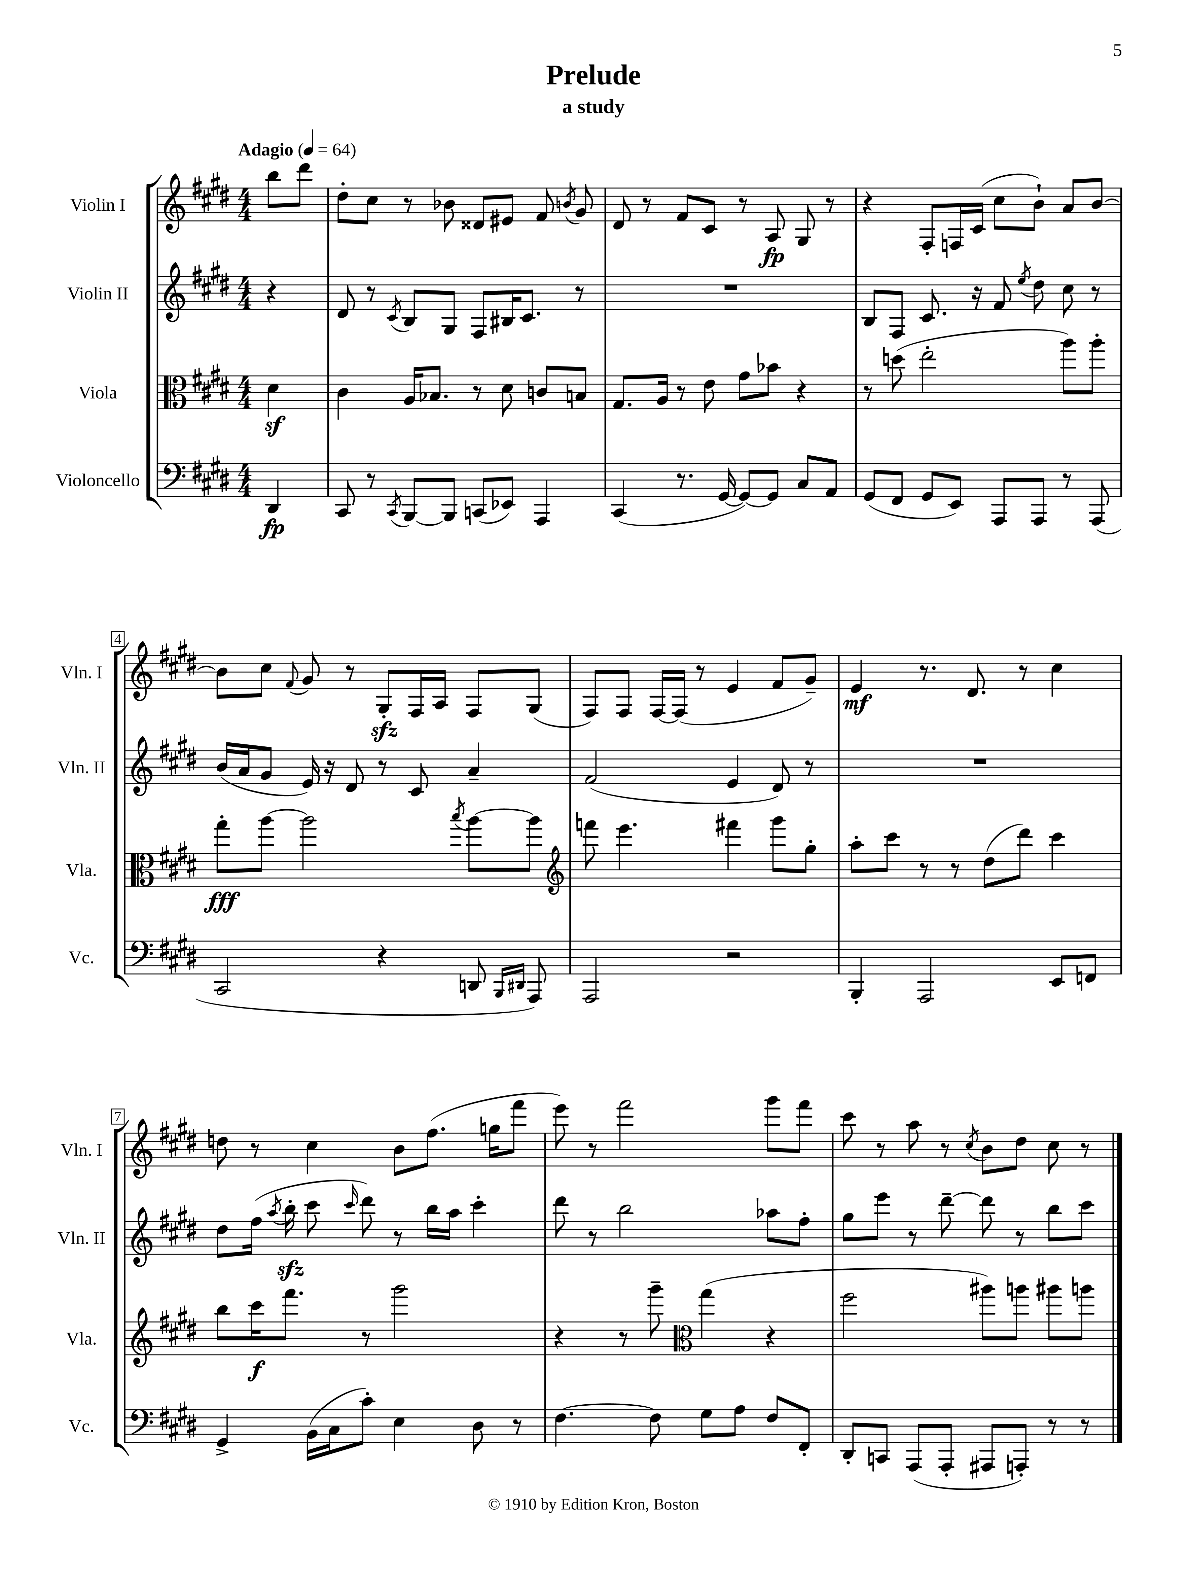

**kern	**kern	**kern	**kern
*staff4	*staff3	*staff2	*staff1
*clefF4	*clefC3	*clefG2	*clefG2
*k[f#c#g#d#]	*k[f#c#g#d#]	*k[f#c#g#d#]	*k[f#c#g#d#]
*M4/4	*M4/4	*M4/4	*M4/4
*MM64	*MM64	*MM64	*MM64
4DD#/	4d#\	4r	8bb\L
.	.	.	8ddd#\J
=	=	=	=
8CC#/	4c#\	8d#/	8dd#'\L
8r	.	8r	8cc#\J
8qCC#/	.	8qc#/	.
[8BBB/L	16A/LK	8B/L	8r
.	8.B-/J	.	.
8BBB/]J	.	8G#/J	8b-\
(8CC/L	8r	8F#/L	8d##/L
8EE-/J)	8d#\	16B#/K	8e#/J
.	.	8.c#/J	.
4AAA/	8c/L	.	8f#/
.	.	.	8qb/
.	8B/J	8r	8g#/
=	=	=	=
(4CC#/	8.G#/L	1r	8d#/
.	.	.	8r
.	16A/Jk	.	.
8.r	8r	.	8f#/L
.	8e\	.	8c#/J
[16GG#/	.	.	.
8GG#/_L)	8g#\L	.	8r
8GG#/]J	8b-\J	.	8A/
8C#/L	4r	.	8G#/
8AA/J	.	.	8r
=	=	=	=
(8GG#/L	8r	8B/L	4r
8FF#/J	(8dd\	8F#/J	.
8GG#/L	2ee'\	8.c#/	8F#'/L
8EE/J)	.	.	16F/L
.	.	16r	(16c#/JJ
8AAA/L	.	8f#/	8cc#\L
.	.	8qee/	.
8AAA/J	.	8dd#\	8b`\J)
8r	8aa\L)	8cc#\	8a/L
(8AAA/	8aa'\J	8r	[8b/J
=	=	=	=
2CC#/	8gg#'\L	(16b/LL	8b\]L
.	.	16a/J	.
.	[8aa\J	8g#/J	8cc#\J
.	.	.	8qqf#/
.	2aa\]	16e/)	8g#/
.	.	16r	.
.	.	8d#/	8r
4r	.	8r	8G#'/L
.	.	8c#/	16F#/L
.	.	.	16A/JJ
.	8qbb/	.	.
8DD/	[8aa\L	4a~/	8F#/L
16qqBBB/LL	.	.	.
16qqDD#/JJ	.	.	.
8AAA/)	8aa\]J	.	(8G#/J
=	=	=	=
*	*clefG2	*	*
2AAA/	8fff\	(2f#/	8F#/L)
.	4.eee\	.	8F#/J
.	.	.	[16F#/LL
.	.	.	(16F#/]JJ
.	.	.	8r
2r	4fff#\	4e/	4e/
.	8ggg#\L	8d#/)	8f#/L
.	8gg#'\J	8r	8g#~/J)
=	=	=	=
4BBB'/	8aa'\L	1r	4e/
.	8ccc#\J	.	.
2AAA/	8r	.	8.r
.	8r	.	.
.	.	.	8.d#/
.	(8dd#\L	.	.
.	8ddd#\J)	.	8r
8EE/L	4ccc#\	.	4cc#\
8FF/J	.	.	.
=	=	=	=
4GG#^/	8bb\L	8dd#\L	8dd\
.	16ccc#\K	(16ff#\Jk	8r
.	.	8qaa/	.
.	8.fff#\J	16bb'\	.
(16BB\LL	.	8ccc#\	4cc#\
16C#\J	.	.	.
.	.	16qqccc#/	.
8c#'\J)	8r	8ddd#\)	.
4E\	2ggg#\	8r	8b\L
.	.	16bb\LL	(8.ff#\J
.	.	16aa\JJ	.
8D#\	.	4ccc#'\	.
.	.	.	16gg\LK
8r	.	.	8fff#\J
=	=	=	=
[4.F#\	4r	8ddd#\	8eee\)
.	.	8r	8r
.	8r	2bb\	2fff#\
8F#\]	8ggg#~\	.	.
*	*clefC3	*	*
8G#\L	(4gg#\	.	.
8A\J	.	.	.
8F#/L	4r	8aa-\L	8ggg#\L
8FF#'/J	.	8ff#'\J	8fff#\J
=	=	=	=
8DD#'/L	2ff#\	8gg#\L	8ccc#\
8CC/J	.	8eee\J	8r
(8AAA/L	.	8r	8aa\
8AAA'/J	.	[8ddd#~\	8r
.	.	.	8qcc#/
8AAA#/L	8aa#\L)	8ddd#\]	8b\L
8AAA'/J)	8aa\J	8r	8dd#\J
8r	8aa#\L	8bb\L	8cc#\
8r	8aa\J	8ccc#\J	8r
==	==	==	==
*-	*-	*-	*-
